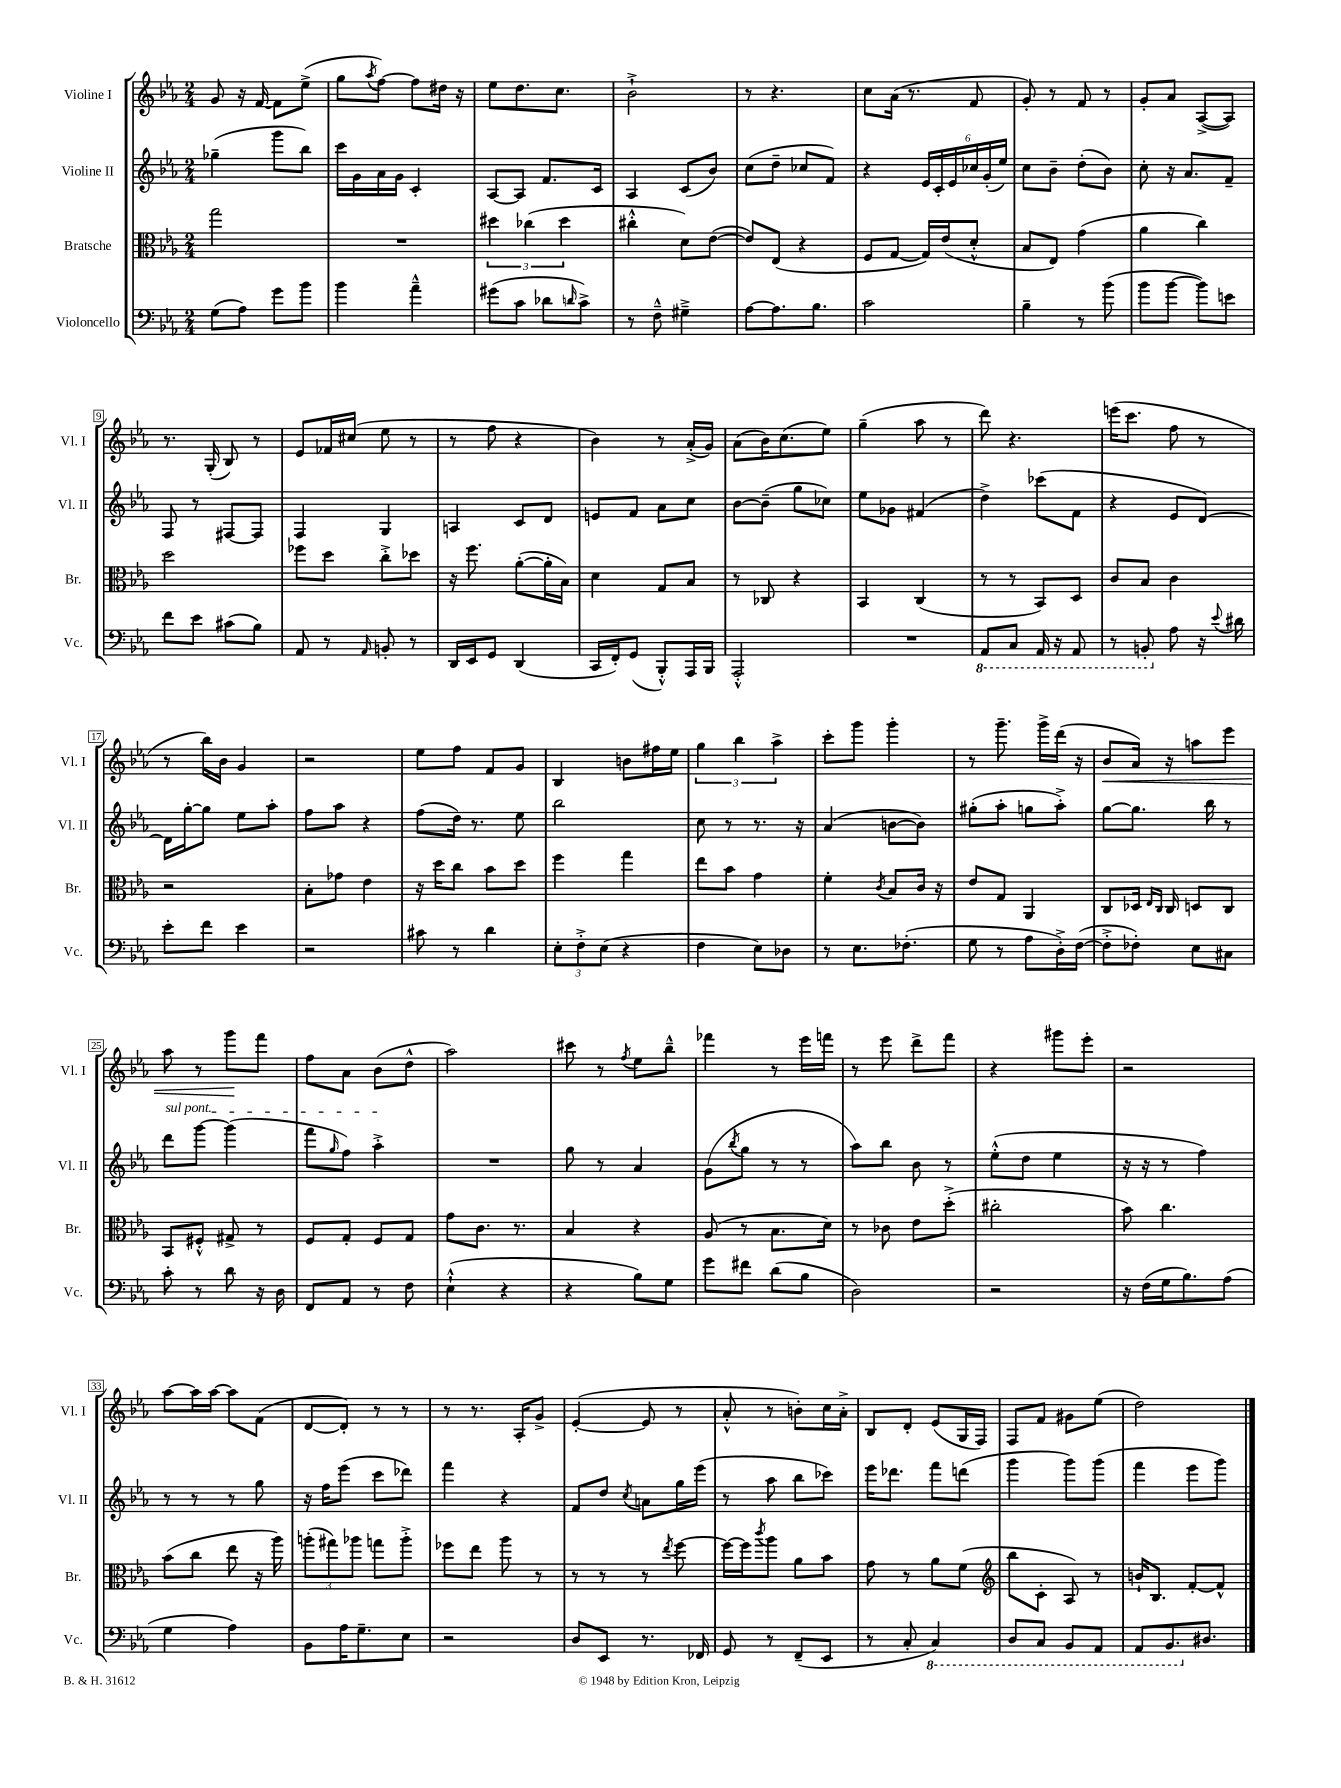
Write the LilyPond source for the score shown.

<<
\new StaffGroup <<
\new Staff = "s0" \with { instrumentName = "Violine I" shortInstrumentName = "Vl. I" } {
    \clef treble \key ees \major \numericTimeSignature \time 2/4
    g'8 r16 f'16~ f'8 ees''8->( |
    g''8 \acciaccatura { aes''8 } f''8~) f''8 dis''16 r16 |
    ees''8 d''8. c''8. |
    bes'2-!-> |
    r8 r4. |
    c''8 aes'16( r8. f'8 |
    g'8-.) r8 f'8 r8 |
    g'8-. aes'8 aes8~->( aes8) |
    r8. g16-.( bes8) r8 |
    ees'8 fes'16 cis''16( ees''8 r8 |
    r8 f''8 r4 |
    bes'4) r8 aes'16-.->( g'16) |
    aes'8( bes'16) c''8.( ees''8) |
    g''4--( aes''8 r8 |
    d'''8) r4. |
    e'''16( c'''8. f''8 r8 |
    r8 bes''16) bes'16 g'4 |
    r2 |
    ees''8 f''8 f'8 g'8 |
    bes4 b'8 fis''16 ees''16 |
    \tuplet 3/2 { g''4 bes''4 aes''4-> } |
    c'''8-. g'''8 g'''4-. |
    r8 g'''8.-- g'''16-> d'''16( r16 |
    bes'8\< aes'16) r16 a''8 ees'''8 |
    aes''8 r8 g'''8\! f'''8 |
    f''8 aes'8 bes'8( d''8-^ |
    aes''2) |
    cis'''8 r8 \acciaccatura { f''8 } ees''8 bes''8---^ |
    fes'''4 r8 ees'''16 f'''16 |
    r8 ees'''8 d'''8-> f'''8 |
    r4 gis'''8 ees'''8-. |
    r2 |
    aes''8~ aes''16 aes''16~ aes''8 f'8( |
    d'8~ d'8-.) r8 r8 |
    r8 r8. aes16-. g'8-> |
    ees'4~-.( ees'8 r8 |
    aes'8-.-^ r8 b'8-.) c''16 aes'16-.-> |
    bes8 d'8-. ees'8( g16 f16) |
    f8 f'8 gis'8 ees''8( |
    d''2) \bar "|." |
}
\new Staff = "s1" \with { instrumentName = "Violine II" shortInstrumentName = "Vl. II" } {
    \clef treble \key ees \major \numericTimeSignature \time 2/4
    ges''4--( g'''8 bes''8) |
    c'''16 g'16 aes'16 g'16 c'4-. |
    aes8~ aes8 f'8. c'16 |
    aes4 c'8( bes'8) |
    c''8( d''8-- ces''8 f'8) |
    r4 \tuplet 6/4 { ees'16 c'16-. ees'16 ces''16 g'16-.( ees''16) } |
    c''8 bes'8-- d''8-.( bes'8) |
    c''8-. r16 aes'8. f'8-- |
    f8 r8 fis8~ fis8 |
    f4 g4 |
    a4 c'8 d'8 |
    e'8 f'8 aes'8 c''8 |
    bes'8~ bes'8--( g''8 ces''8) |
    ees''8 ges'8 fis'4( |
    d''4->) ces'''8( f'8 |
    r4 ees'8 d'8~) |
    d'16 g''16~-. g''8 ees''8 aes''8-. |
    f''8 aes''8 r4 |
    f''8( d''16) r8. ees''8 |
    bes''2 |
    c''8 r8 r8. r16 |
    aes'4( b'8~ b'8) |
    gis''8-.( aes''8-. g''8 aes''8-.->) |
    g''8~ g''8. bes''16 r8 |
    \once \override TextSpanner.bound-details.left.text = \markup { \italic "sul pont." } d'''8\startTextSpan g'''8~ g'''4( |
    f'''8 \grace { g''16 } f''8) aes''4-.->\stopTextSpan |
    R2 |
    g''8 r8 aes'4 |
    g'8( \acciaccatura { bes''8 } g''8 r8 r8 |
    aes''8) bes''8 bes'8 r8 |
    ees''8-.-^( d''8 ees''4 |
    r16 r16 r8 f''4) |
    r8 r8 r8 g''8 |
    r16 f''16 ees'''8( c'''8 des'''8) |
    f'''4 r4 |
    f'8 d''8 \acciaccatura { c''8 } a'8 g''16 ees'''16( |
    r8 aes''8 bes''8 ces'''8) |
    ees'''16 des'''8. f'''8 d'''8( |
    g'''4 g'''8) g'''8( |
    f'''4 ees'''8 g'''8) \bar "|." |
}
\new Staff = "s2" \with { instrumentName = "Bratsche" shortInstrumentName = "Br." } {
    \clef alto \key ees \major \numericTimeSignature \time 2/4
    g''2 |
    R2 |
    \tuplet 3/2 { dis''4 ces''4( dis''4 } |
    cis''4-.-^ d'8) ees'8~( |
    ees'8) ees8( r4 |
    f8 g8~ g16) ees'16( d'8-.-^ |
    bes8 ees8) g'4( |
    aes'4 c''4) |
    d''2 |
    fes''8 d''8 c''8-.-> des''8 |
    r16 f''8. aes'8~-.( aes'16-. bes16) |
    d'4 g8 bes8 |
    r8 ces8 r4 |
    bes,4 c4( |
    r8 r8 bes,8) d8 |
    c'8 bes8 c'4 |
    r2 |
    bes8-. ges'8 ees'4 |
    r16 d''16 c''8 bes'8 d''8 |
    f''4 g''4 |
    ees''8 bes'8 g'4 |
    f'4-. \acciaccatura { c'8 } bes8 c'16 r16 |
    ees'8 g8 aes,4 |
    c8 des16 \grace { ees16 c16 } c16 d8 c8 |
    bes,8 fis8-.-^ gis8-> r8 |
    f8 g8-. f8 g8 |
    g'8 c'8. r8. |
    bes4 r4 |
    aes8( r8 bes8. d'16) |
    r8 ces'8 ees'8 d''8-.->( |
    cis''2-. |
    bes'8) c''4. |
    bes'8( c''8 ees''8 r16 aes''16) |
    \tuplet 3/2 { a''8-.( gis''8) aes''8 } g''8 aes''8-.-> |
    fes''8 ees''8 aes''8 r8 |
    r8 r8 r8 \acciaccatura { ees''8 } f''8~ |
    f''16~ f''16 \acciaccatura { c'''8 } aes''8 aes'8 bes'8 |
    g'8 r8 aes'8 f'8( |
    \clef treble bes''8 c'8-. aes8) r8 |
    b'16-! bes8. f'8~-. f'8-^ \bar "|." |
}
\new Staff = "s3" \with { instrumentName = "Violoncello" shortInstrumentName = "Vc." } {
    \clef bass \key ees \major \numericTimeSignature \time 2/4
    g8( aes8) g'8 bes'8 |
    bes'4 aes'4---^ |
    gis'8( c'8 des'8 \grace { d'16 } c'8->) |
    r8 f8---^ gis4---> |
    aes8~ aes8. bes8. |
    c'2 |
    bes4-- r8 bes'8( |
    bes'8 bes'8~ bes'8) e'8 |
    f'8 ees'8 cis'8( bes8) |
    aes,8 r8 \grace { aes,16 } b,8-. r8 |
    d,16 ees,16 g,8 d,4( |
    c,16 f,16-.) g,8( bes,,8-.-^) aes,,16 bes,,16 |
    aes,,2-.-^ |
    R2 |
    \ottava #-1 aes,,8 c,8 aes,,16 r16 aes,,8 |
    r8 b,,8-. \ottava #0 aes8 r16 \appoggiatura { ees'8 } dis'16 |
    ees'8-. f'8 ees'4 |
    r2 |
    cis'8 r8 d'4 |
    \tuplet 3/2 { ees8-. f8-.-> ees8( } r4 |
    f4 ees8) des8 |
    r8 ees8. fes8.-.( |
    g8 r8 aes8 d16-.->) f16~( |
    f8-.-> fes8-.) ees8 cis8 |
    c'8-. r8 d'8 r16 d16 |
    f,8 aes,8 r8 f8 |
    ees4-!-^( r4 |
    r4 bes8) g8 |
    g'8 fis'8 d'8( bes8 |
    d2) |
    r2 |
    r16 f16( g16 bes8.) aes8( |
    g4 aes4) |
    bes,8 aes16 g8.-- ees8 |
    r2 |
    d8 ees,8 r8. fes,16 |
    g,8 r8 f,8--( ees,8 |
    r8 c8-. \ottava #-1 c,4) |
    d,8 c,8 bes,,8 aes,,8 |
    aes,,8 bes,,8. \ottava #0 dis8. \bar "|." |
}
>>
>>
\layout { \context { \Score \override BarNumber.stencil = #(make-stencil-boxer 0.1 0.3 ly:text-interface::print) } }
